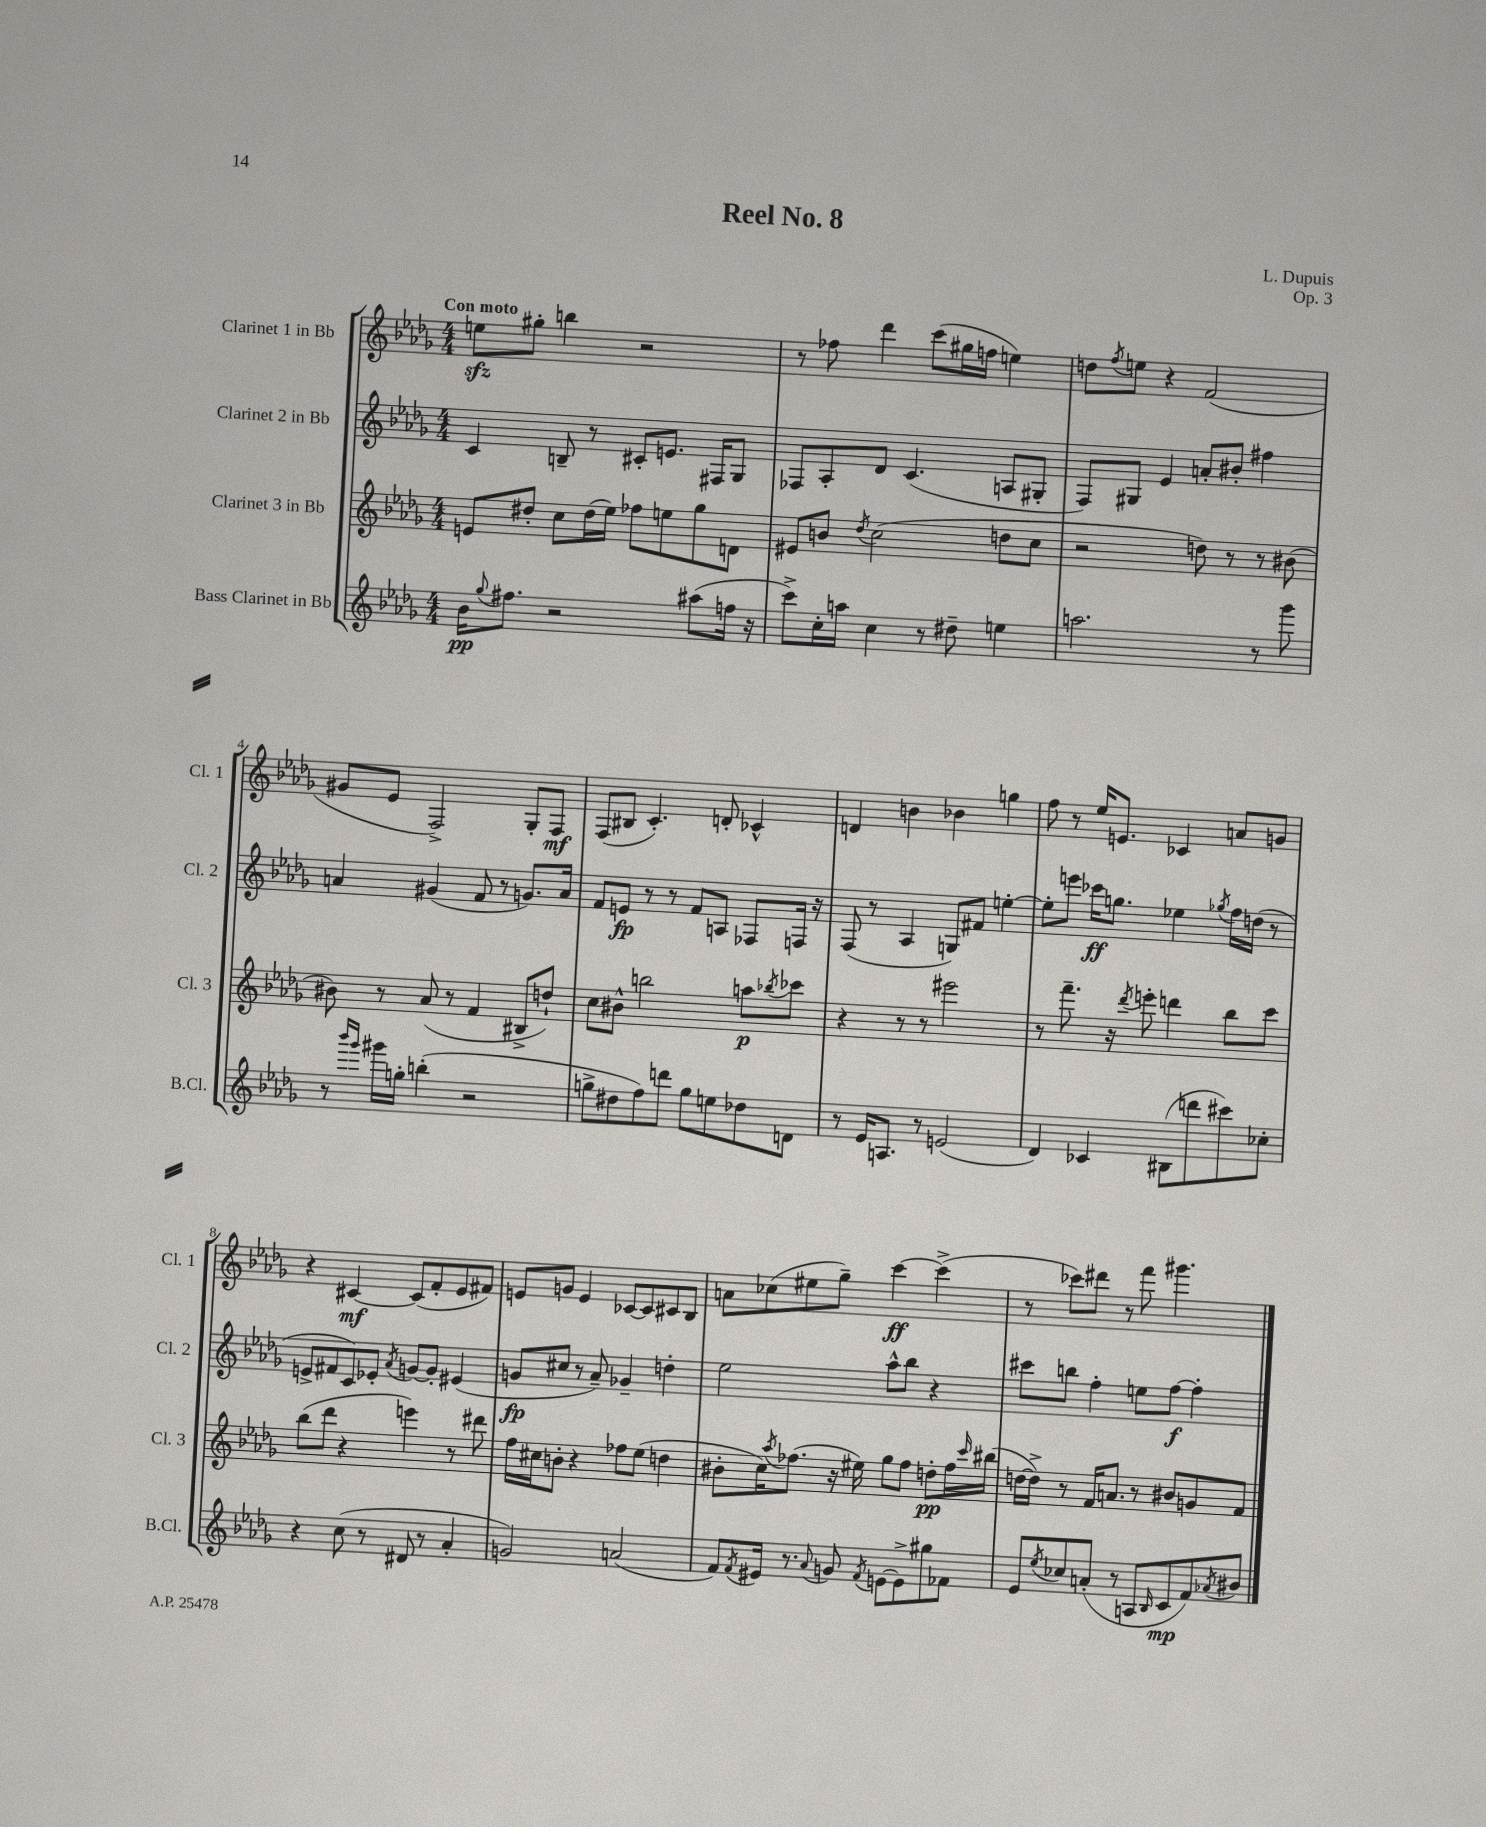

**kern	**dynam	**kern	**dynam	**kern	**dynam	**kern	**dynam
*part4	*part4	*part3	*part3	*part2	*part2	*part1	*part1
*staff4	*staff4	*staff3	*staff3	*staff2	*staff2	*staff1	*staff1
*I"Bass Clarinet in Bb	*	*I"Clarinet 3 in Bb	*	*I"Clarinet 2 in Bb	*	*I"Clarinet 1 in Bb	*
*I'B.Cl.	*	*I'Cl. 3	*	*I'Cl. 2	*	*I'Cl. 1	*
*clefG2	*	*clefG2	*	*clefG2	*	*clefG2	*
*k[b-e-a-d-g-]	*	*k[b-e-a-d-g-]	*	*k[b-e-a-d-g-]	*	*k[b-e-a-d-g-]	*
*M4/4	*	*M4/4	*	*M4/4	*	*M4/4	*
=1	=1	=1	=1	=1	=1	=1	=1
!	!	!	!	!	!	!LO:TX:a:B:t=Con moto	!
16b-\KL	pp	8en/L	.	4c/	.	8eenzz\L	.
8qqgg-/	.	.	.	.	.	.	.
8.ff#X\J	.	.	.	.	.	.	.
.	.	8dd#X'/J	.	.	.	8gg#X'\J	.
2r	.	8cc\L	.	8Bn~/	.	4bbn\	.
.	.	(16dd#\L	.	8r	.	.	.
.	.	16ee-\JJ)	.	.	.	.	.
.	.	8ff-X\L	.	8c#X'/L	.	2r	.
.	.	8een\	.	8.en/J	.	.	.
(8aa#X\L	.	8gg-\	.	.	.	.	.
.	.	.	.	16F#X/KL	.	.	.
16ffn\Jk	.	8dn\J	.	8G-/J	.	.	.
16r	.	.	.	.	.	.	.
=2	=2	=2	=2	=2	=2	=2	=2
8ccc^\L)	.	8e#X/L	.	8F-X/L	.	8r	.
16cc'\L	.	8bn/J	.	8A-'/	.	8ff-X\	.
16aan\JJ	.	.	.	.	.	.	.
.	.	8qdd-/	.	.	.	.	.
4cc\	.	(2cc\	.	8d-/J	.	4ddd-\	.
.	.	.	.	(4.c/	.	.	.
8r	.	.	.	.	.	(8ccc\L	.
8dd#X~\	.	.	.	.	.	16gg#X\L	.
.	.	.	.	.	.	16ffn\JJ	.
4een\	.	8ddn\L	.	8An/L	.	4een\)	.
.	.	8cc\J	.	8G#X'/J	.	.	.
=3	=3	=3	=3	=3	=3	=3	=3
2.aan\	.	2r	.	8F/L)	.	8ddn\L	.
.	.	.	.	.	.	8qff/	.
.	.	.	.	8G#X/J	.	8een\J	.
.	.	.	.	4e-/	.	4r	.
.	.	8ddn\)	.	8an'/L	.	(2f/	.
.	.	8r	.	8b#X'/J	.	.	.
8r	.	8r	.	4ff#X\	.	.	.
8ggg-\	.	(8b#X\	.	.	.	.	.
!!LO:LB:g=z
=4	=4	=4	=4	=4	=4	=4	=4
8r	.	8b#X\)	.	4an/	.	8g#X/L	.
16qqbbb-/LL	.	.	.	.	.	.	.
16qqggg-/JJ	.	.	.	.	.	.	.
16ggg#X\LL	.	8r	.	.	.	8e-/J	.
16ggn'\JJ	.	.	.	.	.	.	.
(4bbn'\	.	(8a-/	.	(4g#X/	.	2F^/)	.
.	.	8r	.	.	.	.	.
2r	.	4f/	.	8f/	.	.	.
.	.	.	.	8r	.	.	.
.	.	8B#X^/L	.	8.gn/L)	.	8G-'/L	.
.	.	8ddn`/J)	.	.	.	8F/J	mf
.	.	.	.	16a/Jk	.	.	.
=5	=5	=5	=5	=5	=5	=5	=5
8ggn^\L	.	8cc\L	.	8f/L	.	(8F/L	.
8dd#X\	.	8b#X^^\J	.	8en/J	fp	8B#X/J	.
8ff\)	.	2bbn\	.	8r	.	4.c'/)	.
8dddn\J	.	.	.	8r	.	.	.
8gg\L	.	.	.	8f/L	.	.	.
8een\	.	.	.	8An/J	.	8dn'/	.
8dd-X\	.	8aan\L	p	8F-X/L	.	4c-X^^/	.
.	.	8qbb-X/	.	.	.	.	.
8dn\J	.	8ccc-X\J	.	16Fn/Jk	.	.	.
.	.	.	.	16r	.	.	.
=6	=6	=6	=6	=6	=6	=6	=6
8r	.	4r	.	(8F/	.	4dn/	.
16e-/KL	.	.	.	8r	.	.	.
8.An/J	.	.	.	.	.	.	.
.	.	8r	.	4A-/	.	4bn\	.
8r	.	8r	.	.	.	.	.
(2en/	.	2eee#X\	.	8Gn/L)	.	4b-X\	.
.	.	.	.	8f#X/J	.	.	.
.	.	.	.	[4een'\	.	4ggn\	.
=7	=7	=7	=7	=7	=7	=7	=7
4d-/)	.	8r	.	8ee'\L]	.	8ff\	.
.	.	8.fff~\	.	8eeen\J	.	8r	.
4c-X/	.	.	.	16ccc-X\KL	ff	16ee-/KL	.
.	.	16r	.	8.ggn\J	.	8.en/J	.
.	.	8qddd-/	.	.	.	.	.
.	.	8eeen'\	.	.	.	.	.
(8B#X\L	.	4dddn\	.	4ee-X\	.	4c-X/	.
8dddn\	.	.	.	.	.	.	.
.	.	.	.	8qgg-X/	.	.	.
8ccc#X\)	.	8bb-\L	.	16ff\LL	.	8an/L	.
.	.	.	.	(16ddn\JJ	.	.	.
8cc-X'\J	.	8ccc\J	.	8r	.	8gn/J	.
!!LO:LB:g=z
=8	=8	=8	=8	=8	=8	=8	=8
4r	.	(8bb-\L	.	8en^/L	.	4r	.
.	.	8ddd-\J	.	8f#X/	.	.	.
(8cc\	.	4r	.	8c/)	.	[4c#X/	mf
8r	.	.	.	8e-X'/J	.	.	.
.	.	.	.	8qa-/	.	.	.
8d#X/	.	4eeen\)	.	[8gn/L	.	(8c#/L]	.
8r	.	.	.	8g'/J]	.	8f'/	.
4a-'/	.	8r	.	(4e#X/	.	8e-/	.
.	.	8ddd#X\	.	.	.	8f#X/J)	.
=9	=9	=9	=9	=9	=9	=9	=9
2gn/)	.	16ff\LL	.	8gn/L	fp	8en/L	.
.	.	16cc#X\J	.	.	.	.	.
.	.	8bn'\J	.	8cc#X/J	.	8gn/J	.
.	.	4r	.	8r	.	4e/	.
.	.	.	.	8a-~/)	.	.	.
(2an/	.	8ff-X\L	.	4g-X~/	.	[8c-X/L	.
.	.	(8ee-\J	.	.	.	8c-/]	.
.	.	4ddn\	.	4ddn'\	.	8c#X/	.
.	.	.	.	.	.	8B-/J	.
=10	=10	=10	=10	=10	=10	=10	=10
8f/L)	.	8b#X'\L	.	2ee-\	.	8an\L	.
8qf/	.	.	.	.	.	.	.
16e#X/Jk	.	16cc\K)	.	.	.	(8cc-X\	.
.	.	8qaa-/	.	.	.	.	.
8.r	.	(8.ff-X\J	.	.	.	.	.
.	.	.	.	.	.	8ee#X\	.
8qqa-/	.	.	.	.	.	.	.
8gn/	.	16r	.	.	.	8gg-~\J)	.
.	.	16ee#X\)	.	.	.	.	.
8qf/	.	.	.	.	.	.	.
[8en\L	.	8gg-\L	.	8aa-^^\L	.	[4ccc\	ff
8e^\]	.	8ff-\J	.	8bb-\J	.	.	.
8gg#X\	.	8ddn'\L	pp	4r	.	(4ccc^\]	.
8f-X\J	.	16ff-\L	.	.	.	.	.
.	.	16qqccc/	.	.	.	.	.
.	.	(16bb#X\JJ	.	.	.	.	.
=11	=11	=11	=11	=11	=11	=11	=11
8e-/L	.	[16ddn\LL	.	8ccc#X\L	.	8r	.
.	.	16dd^\JJ])	.	.	.	.	.
8qee-/	.	.	.	.	.	.	.
8cc-X/	.	8r	.	8bbn\J	.	8ccc-X\L)	.
(8an'/J	.	16f/KL	.	4ff'\	.	8ddd#X\J	.
.	.	8.an/J	.	.	.	.	.
8r	.	.	.	.	.	8r	.
8An/L	.	8r	.	8een\L	.	8fff\	.
16qqB-/	.	.	.	.	.	.	.
8c/	mp	8b#X/L	.	[8ff\J	f	4.ggg#X\	.
8f/)	.	8gn/	.	4ff'\]	.	.	.
8qa-X/	.	.	.	.	.	.	.
8b#X/J	.	8f/J	.	.	.	.	.
==	==	==	==	==	==	==	==
*-	*-	*-	*-	*-	*-	*-	*-
